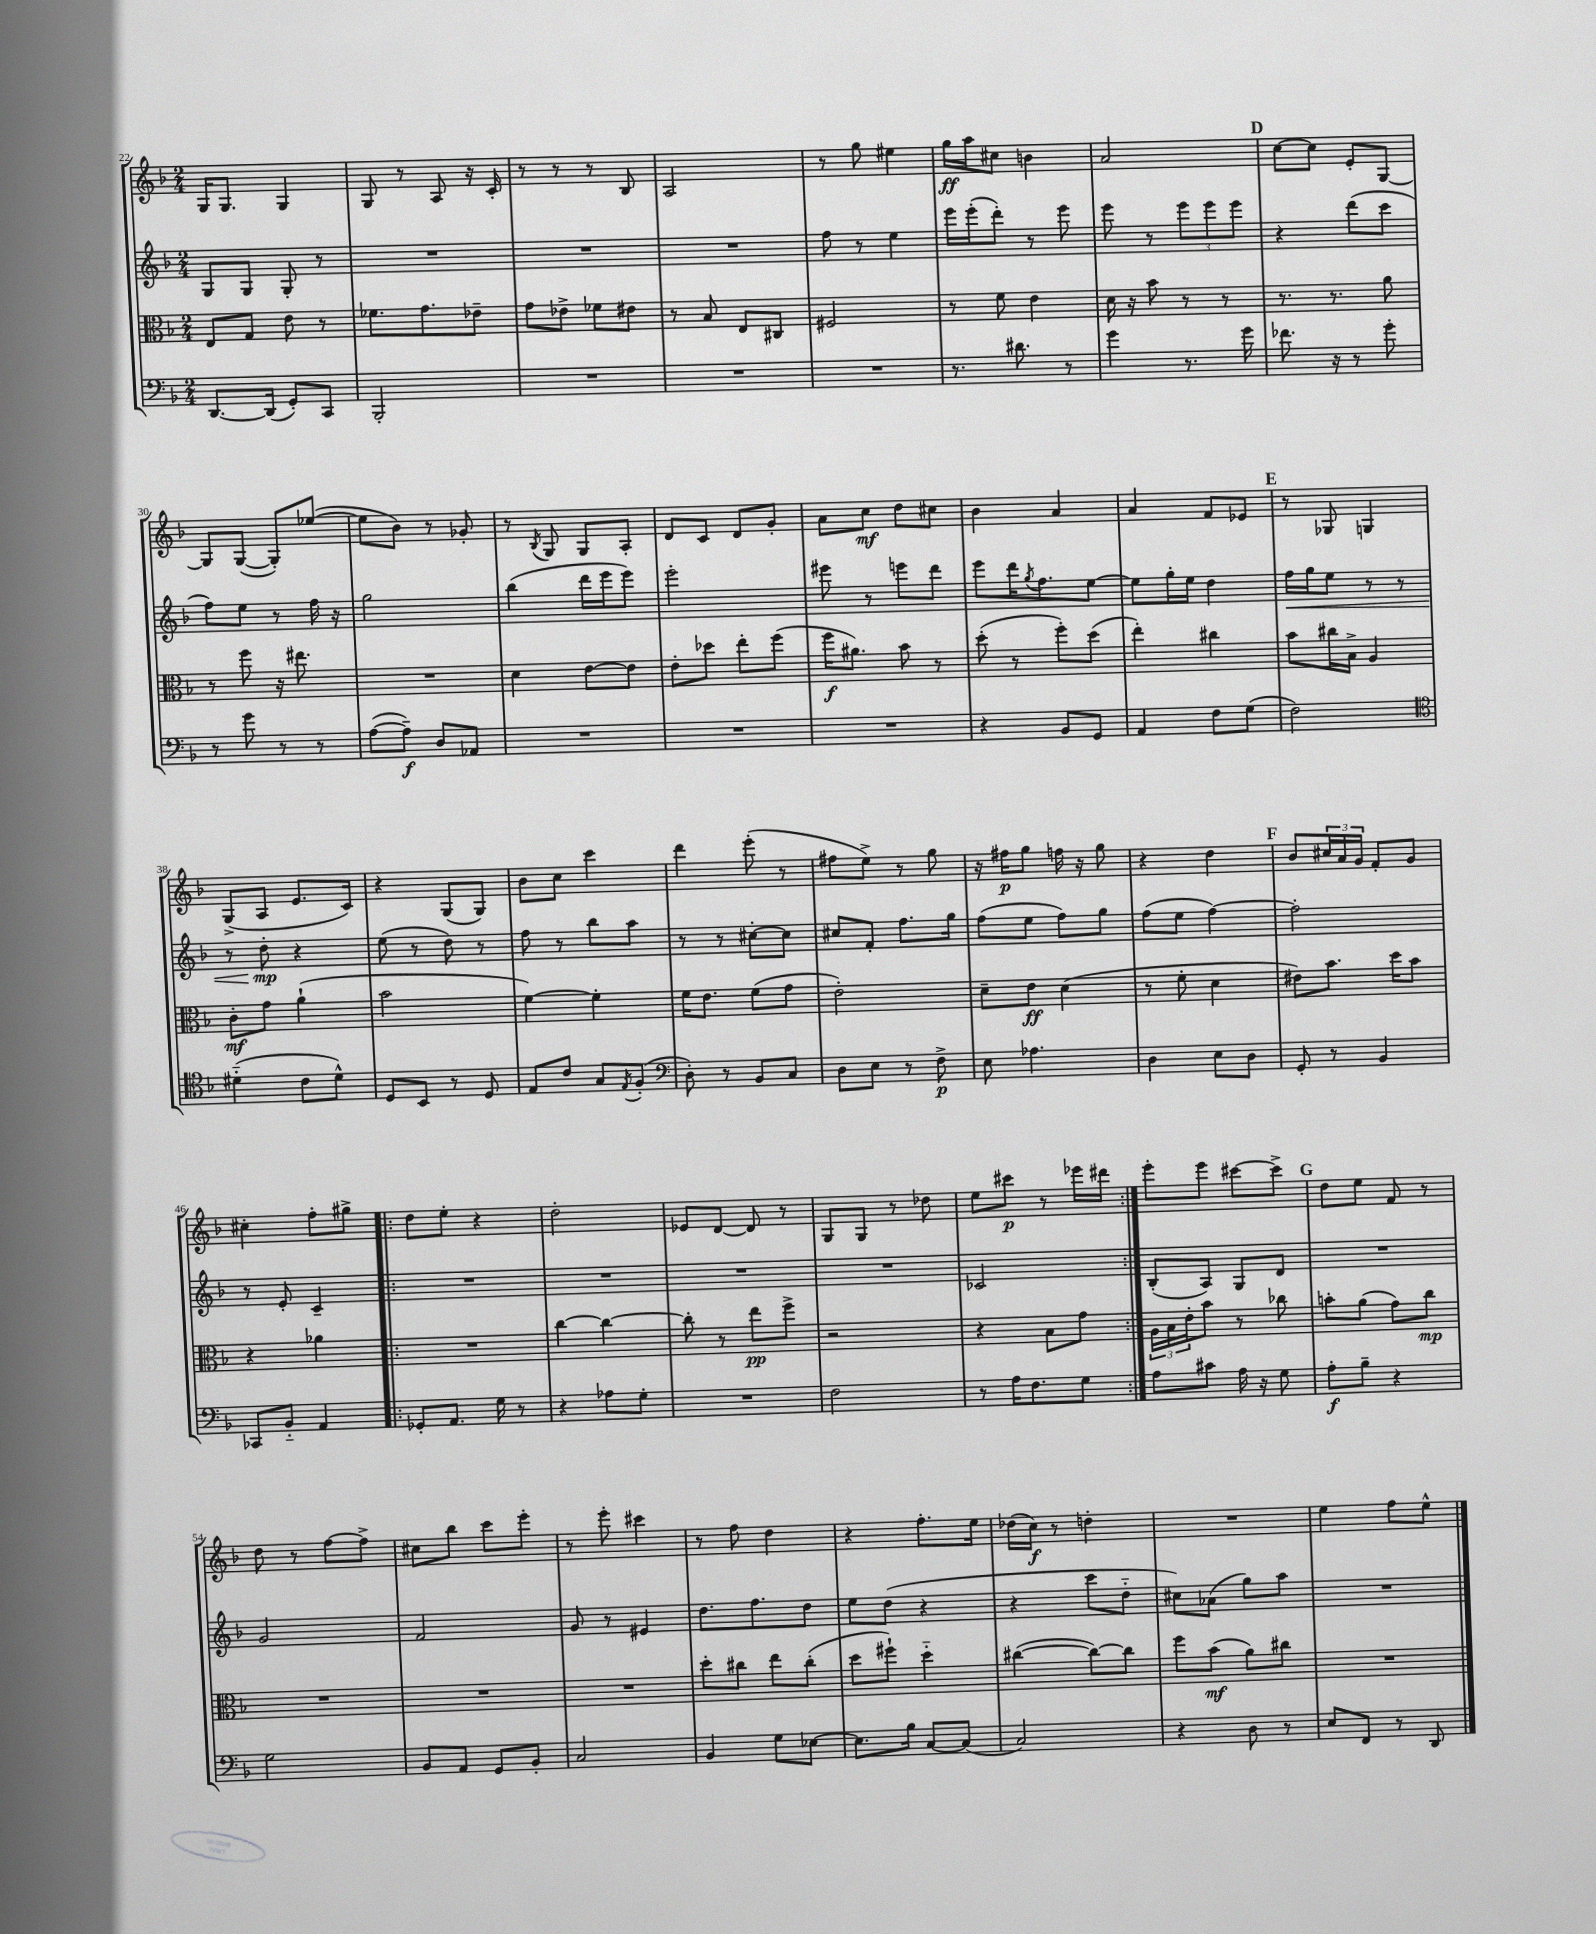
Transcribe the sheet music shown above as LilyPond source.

<<
\new StaffGroup <<
\new Staff = "s0" {
    \clef treble \key f \major \numericTimeSignature \time 2/4
    g16 g8. g4 |
    g8 r8 a8 r16 c'16-. |
    r8 r8 r8 bes8 |
    a2 |
    r8 g''8 eis''4 |
    g''16\ff a''16 cis''8 b'4 |
    a'2 |
    \mark \markup { \bold "D" } c''8~ c''8 e'8-. g8~ |
    g8 g8~( g8-.) ees''8~( |
    ees''8 bes'8) r8 ges'8-. |
    r8 \acciaccatura { bes8 } g8 g8 a8-. |
    d'8 c'8 d'8 g'8-. |
    a'8 c''8\mf d''8 cis''8 |
    bes'4 a'4 |
    a'4 f'8 ees'8 |
    \mark \markup { \bold "E" } r8 ges8 g4 |
    g8->( a8 e'8. c'16) |
    r4 g8( g8) |
    bes'8 c''8 c'''4 |
    d'''4 e'''8-.( r8 |
    fis''8 e''8->) r8 g''8 |
    r16 fis''16\p g''8 f''16 r16 g''8 |
    r4 d''4 |
    \mark \markup { \bold "F" } bes'8 \tuplet 3/2 { cis''16 a'16 g'16 } f'8-. g'8 |
    cis''4-. f''8-. gis''8-> |
    \repeat volta 2 { d''8 e''8-. r4 |
    d''2-. |
    ees'8 d'8~ d'8 r8 |
    g8 g8 r8 des''8 |
    e''8 cis'''8\p r8 ees'''16 dis'''16 | }
    e'''8-. e'''8 cis'''8~ cis'''8-> |
    \mark \markup { \bold "G" } d''8 e''8 f'8 r8 |
    d''8 r8 f''8~ f''8-> |
    cis''8 bes''8 c'''8 e'''8-. |
    r8 e'''8-. cis'''4 |
    r8 f''8 d''4 |
    r4 f''8.-. e''16 |
    des''16( c''16\f) r8 d''4-. |
    R2 |
    e''4 f''8 e''8-^ \bar "|." |
}
\new Staff = "s1" {
    \clef treble \key f \major \numericTimeSignature \time 2/4
    g8 g8 g8-. r8 |
    R2 |
    R2 |
    R2 |
    f''8 r8 e''4 |
    e'''16 e'''16-.( d'''8-.) r8 e'''8 |
    e'''8 r8 \tuplet 3/2 { e'''8 e'''8 e'''8 } |
    \mark \markup { \bold "D" } r4 d'''8( c'''8 |
    f''8) e''8 r8 f''16 r16 |
    g''2 |
    bes''4( d'''16 e'''16 e'''8) |
    e'''2-. |
    eis'''8 r8 e'''8 d'''8 |
    e'''8 d'''16 \acciaccatura { g''8 } f''8. e''8~ |
    e''8 g''16-. e''16 d''4 |
    \mark \markup { \bold "E" } f''16\< g''16 e''8 r8 r8 |
    r8 d''8-.\mp\! r4 |
    e''8( r8 d''8) r8 |
    f''8 r8 bes''8 a''8 |
    r8 r8 cis''8~-. cis''8 |
    cis''8 f'8-. f''8. g''16 |
    f''8( e''8 f''8) g''8 |
    f''8( e''8 f''4~) |
    \mark \markup { \bold "F" } f''2-. |
    r8 e'8-. c'4-- |
    \repeat volta 2 { R2 |
    R2 |
    R2 |
    R2 |
    ces'2 | }
    bes8-.( a8) g8 d'8 |
    \mark \markup { \bold "G" } R2 |
    g'2 |
    f'2 |
    g'8 r8 eis'4 |
    d''8. f''8. d''8 |
    e''8 d''8( r4 |
    r4 c'''8 d''8-_ |
    cis''8) aes'8( g''8) a''8 |
    R2 \bar "|." |
}
\new Staff = "s2" {
    \clef alto \key f \major \numericTimeSignature \time 2/4
    e8 g8 e'8 r8 |
    fes'8. g'8. ees'8-- |
    g'8 ees'8-> fes'8 eis'8 |
    r8 bes8 e8 cis8 |
    fis2 |
    r8 f'8 e'4 |
    d'16 r16 bes'8 r8 r8 |
    \mark \markup { \bold "D" } r8. r8. a'8 |
    r8 f''8 r16 eis''8. |
    R2 |
    d'4 e'8~ e'8 |
    e'8-. des''8 e''8-. f''8( |
    f''16\f ais'8.) bes'8 r8 |
    d''8-.( r8 f''8-.) d''8( |
    e''4-.) cis''4 |
    \mark \markup { \bold "E" } bes'8 cis''16 bes16-> a4 |
    c'8-.\mf g'8 a'4-!( |
    bes'2 |
    f'4~) f'4-. |
    f'16 e'8. f'8( g'8 |
    e'2-.) |
    d'8-- e'8\ff d'4( |
    r8 f'8-. d'4 |
    \mark \markup { \bold "F" } eis'8) bes'8. d''16 bes'8 |
    r4 aes'4 |
    \repeat volta 2 { R2 |
    c''4~ c''4~ |
    c''8-. r8 e''8\pp f''8-> |
    r2 |
    r4 bes8 g'8 | }
    \tuplet 3/2 { a16 bes16 e'16-. } bes'8 r8 ces''8 |
    \mark \markup { \bold "G" } b'8-. a'8( g'8) c''8\mp |
    R2 |
    R2 |
    R2 |
    d''8-. cis''8 e''8 cis''8-.( |
    d''8 fis''8-!) d''4-_ |
    cis''4~( cis''8~) cis''8 |
    f''8 bes'8\mf( a'8) cis''8 |
    R2 \bar "|." |
}
\new Staff = "s3" {
    \clef bass \key f \major \numericTimeSignature \time 2/4
    d,8.~ d,16( g,8-.) c,8 |
    bes,,2-. |
    R2 |
    R2 |
    R2 |
    r8. dis'8. r8 |
    g'4 r8. g'16 |
    \mark \markup { \bold "D" } fes'8. r16 r8 g'8-. |
    r8 g'8 r8 r8 |
    a8~( a8--\f) d8 aes,8 |
    R2 |
    R2 |
    R2 |
    r4 bes,8 g,8 |
    a,4 f8 g8( |
    \mark \markup { \bold "E" } f2) |
    \clef tenor dis'4-_( c'8 dis'8-^) |
    d8 bes,8 r8 d8 |
    e8 c'8 g8 \acciaccatura { e8 } f8-.( |
    \clef bass d8-.) r8 bes,8 c8 |
    d8 e8 r8 f8->\p |
    e8 aes4. |
    d4 e8 d8 |
    \mark \markup { \bold "F" } g,8-. r8 bes,4 |
    ces,8 bes,8-_ a,4 |
    \repeat volta 2 { ges,8-. a,8. g16 r8 |
    r4 aes8 g8-. |
    R2 |
    f2 |
    r8 a16 f8. g8 | }
    a8 cis'8 a16 r16 g8 |
    \mark \markup { \bold "G" } a8-.\f bes8-- r4 |
    g2 |
    bes,8 a,8 g,8 bes,8-. |
    c2 |
    bes,4 g8 ees8~ |
    ees8. bes16 c8~ c8( |
    c2) |
    r4 d8 r8 |
    e8 f,8 r8 d,8 \bar "|." |
}
>>
>>
\layout { \context { \Score currentBarNumber = #22 } }
